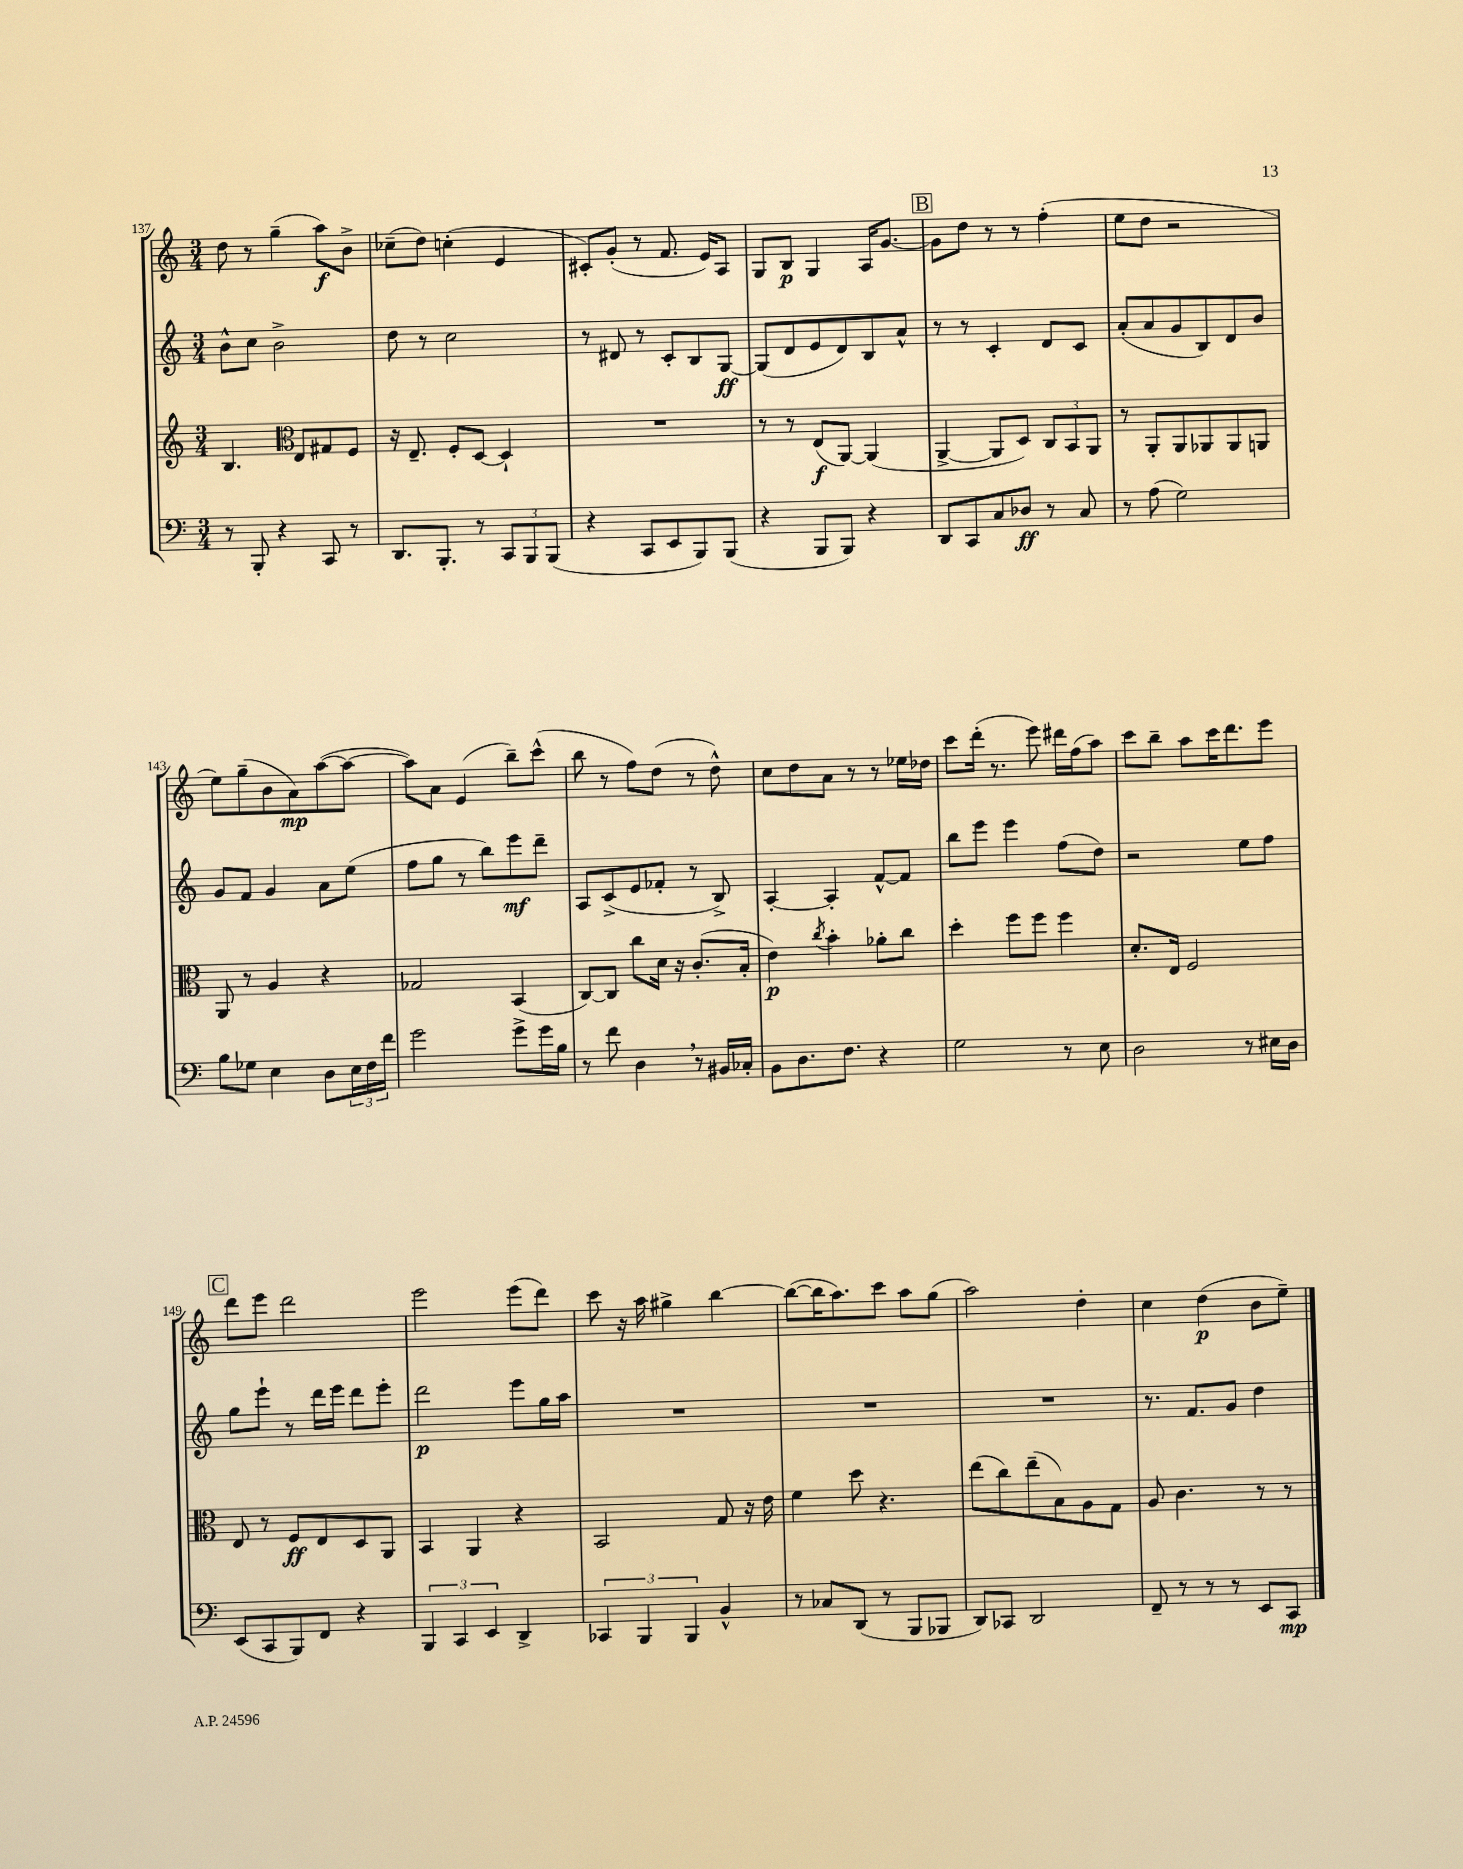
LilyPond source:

<<
\new StaffGroup <<
\new Staff = "s0" {
    \clef treble \key c \major \numericTimeSignature \time 3/4
    d''8 r8 g''4--( a''8\f) b'8-> |
    ces''8--( d''8) c''4-.( e'4 |
    cis'8-.) g'8-.( r8 f'8. e'16) a8 |
    g8 b8\p g4 a16 g'8.~ |
    \mark \markup { \box "B" } g'8 d''8 r8 r8 f''4-.( |
    e''8 d''8 r2 |
    e''8) g''8--( b'8 a'8\mp) a''8~( a''8~ |
    a''8) a'8 e'4( b''8--) c'''8-^( |
    b''8 r8 f''8) d''8( r8 d''8-^) |
    c''8 d''8 a'8 r8 r8 ees''16 des''16 |
    c'''8 d'''16-.( r8. e'''8) dis'''16 f''16( a''8) |
    c'''8 b''8-- a''8 c'''16 d'''8. e'''8 |
    \mark \markup { \box "C" } d'''8 e'''8 d'''2 |
    e'''2 e'''8( d'''8) |
    c'''8 r16 a''16 gis''4-> b''4~ |
    b''8~( b''16 a''8.) c'''8 a''8 g''8( |
    a''2) d''4-. |
    c''4 d''4\p( b'8 e''8--) \bar "|." |
}
\new Staff = "s1" {
    \clef treble \key c \major \numericTimeSignature \time 3/4
    b'8-^ c''8 b'2-> |
    d''8 r8 c''2 |
    r8 dis'8 r8 c'8-. b8 g8~\ff |
    g8( d'8 e'8 d'8) b8 a'8-^ |
    \mark \markup { \box "B" } r8 r8 c'4-. d'8 c'8 |
    a'8-.( a'8 g'8 b8) d'8 b'8 |
    g'8 f'8 g'4 a'8 e''8( |
    f''8 g''8 r8 b''8) e'''8\mf d'''8-- |
    a8 c'8->( e'8 fes'8-. r8 b8->) |
    a4~-. a4-. f'8~-^ f'8 |
    b''8 e'''8 e'''4 f''8( d''8) |
    r2 e''8 f''8 |
    \mark \markup { \box "C" } g''8 e'''8-! r8 d'''16 e'''16 d'''8 e'''8-. |
    d'''2\p e'''8 g''16 a''16 |
    R2. |
    R2. |
    R2. |
    r8. f'8. g'8 d''4 \bar "|." |
}
\new Staff = "s2" {
    \clef treble \key c \major \numericTimeSignature \time 3/4
    b4. \clef alto e8 gis8 f8 |
    r16 e8.-- f8-. d8~ d4-! |
    R2. |
    r8 r8 e8\f( a,8~) a,4( |
    \mark \markup { \box "B" } a,4~-> a,8 d8) \tuplet 3/2 { c8 b,8 a,8 } |
    r8 a,8-. a,8 aes,8 aes,8 a,8 |
    a,8 r8 a4 r4 |
    ges2 b,4( |
    c8~) c8 c''8 d'16 r16 c'8.-.( b16-. |
    e'4\p) \acciaccatura { c''8 } b'4-. aes'8-. c''8 |
    d''4-. f''8 f''8 f''4 |
    d'8.-. e16 f2 |
    \mark \markup { \box "C" } e8 r8 f8\ff e8 d8 a,8 |
    b,4 a,4 r4 |
    b,2 g8 r16 e'16 |
    f'4 d''8 r4. |
    e''8( c''8) e''8--( b8) a8 g8 |
    a8 c'4. r8 r8 \bar "|." |
}
\new Staff = "s3" {
    \clef bass \key c \major \numericTimeSignature \time 3/4
    r8 b,,8-. r4 c,8 r8 |
    d,8. b,,8.-. r8 \tuplet 3/2 { c,8 b,,8 b,,8( } |
    r4 c,8 e,8 b,,8) b,,8( |
    r4 b,,8 b,,8) r4 |
    \mark \markup { \box "B" } d,8 c,8 c8 des8\ff r8 c8 |
    r8 a8( g2) |
    b8 ges8 e4 d8 \tuplet 3/2 { e16 f16 f'16 } |
    g'2 g'8-> g'16 b16 |
    r8 f'8 d4 \breathe r8 bis,16 ces16-. |
    b,8 d8. f8. r4 |
    g2 r8 e8 |
    d2 r8 eis16 d16 |
    \mark \markup { \box "C" } e,8( c,8 b,,8) f,8 r4 |
    \tuplet 3/2 { b,,4 c,4 e,4 } d,4-> |
    \tuplet 3/2 { ces,4 b,,4 b,,4 } b,4-^ |
    r8 ces8 d,8( r8 b,,8 bes,,8 |
    d,8) ces,8 d,2 |
    f,8-- r8 r8 r8 e,8 c,8\mp \bar "|." |
}
>>
>>
\layout { \context { \Score currentBarNumber = #137 } }
